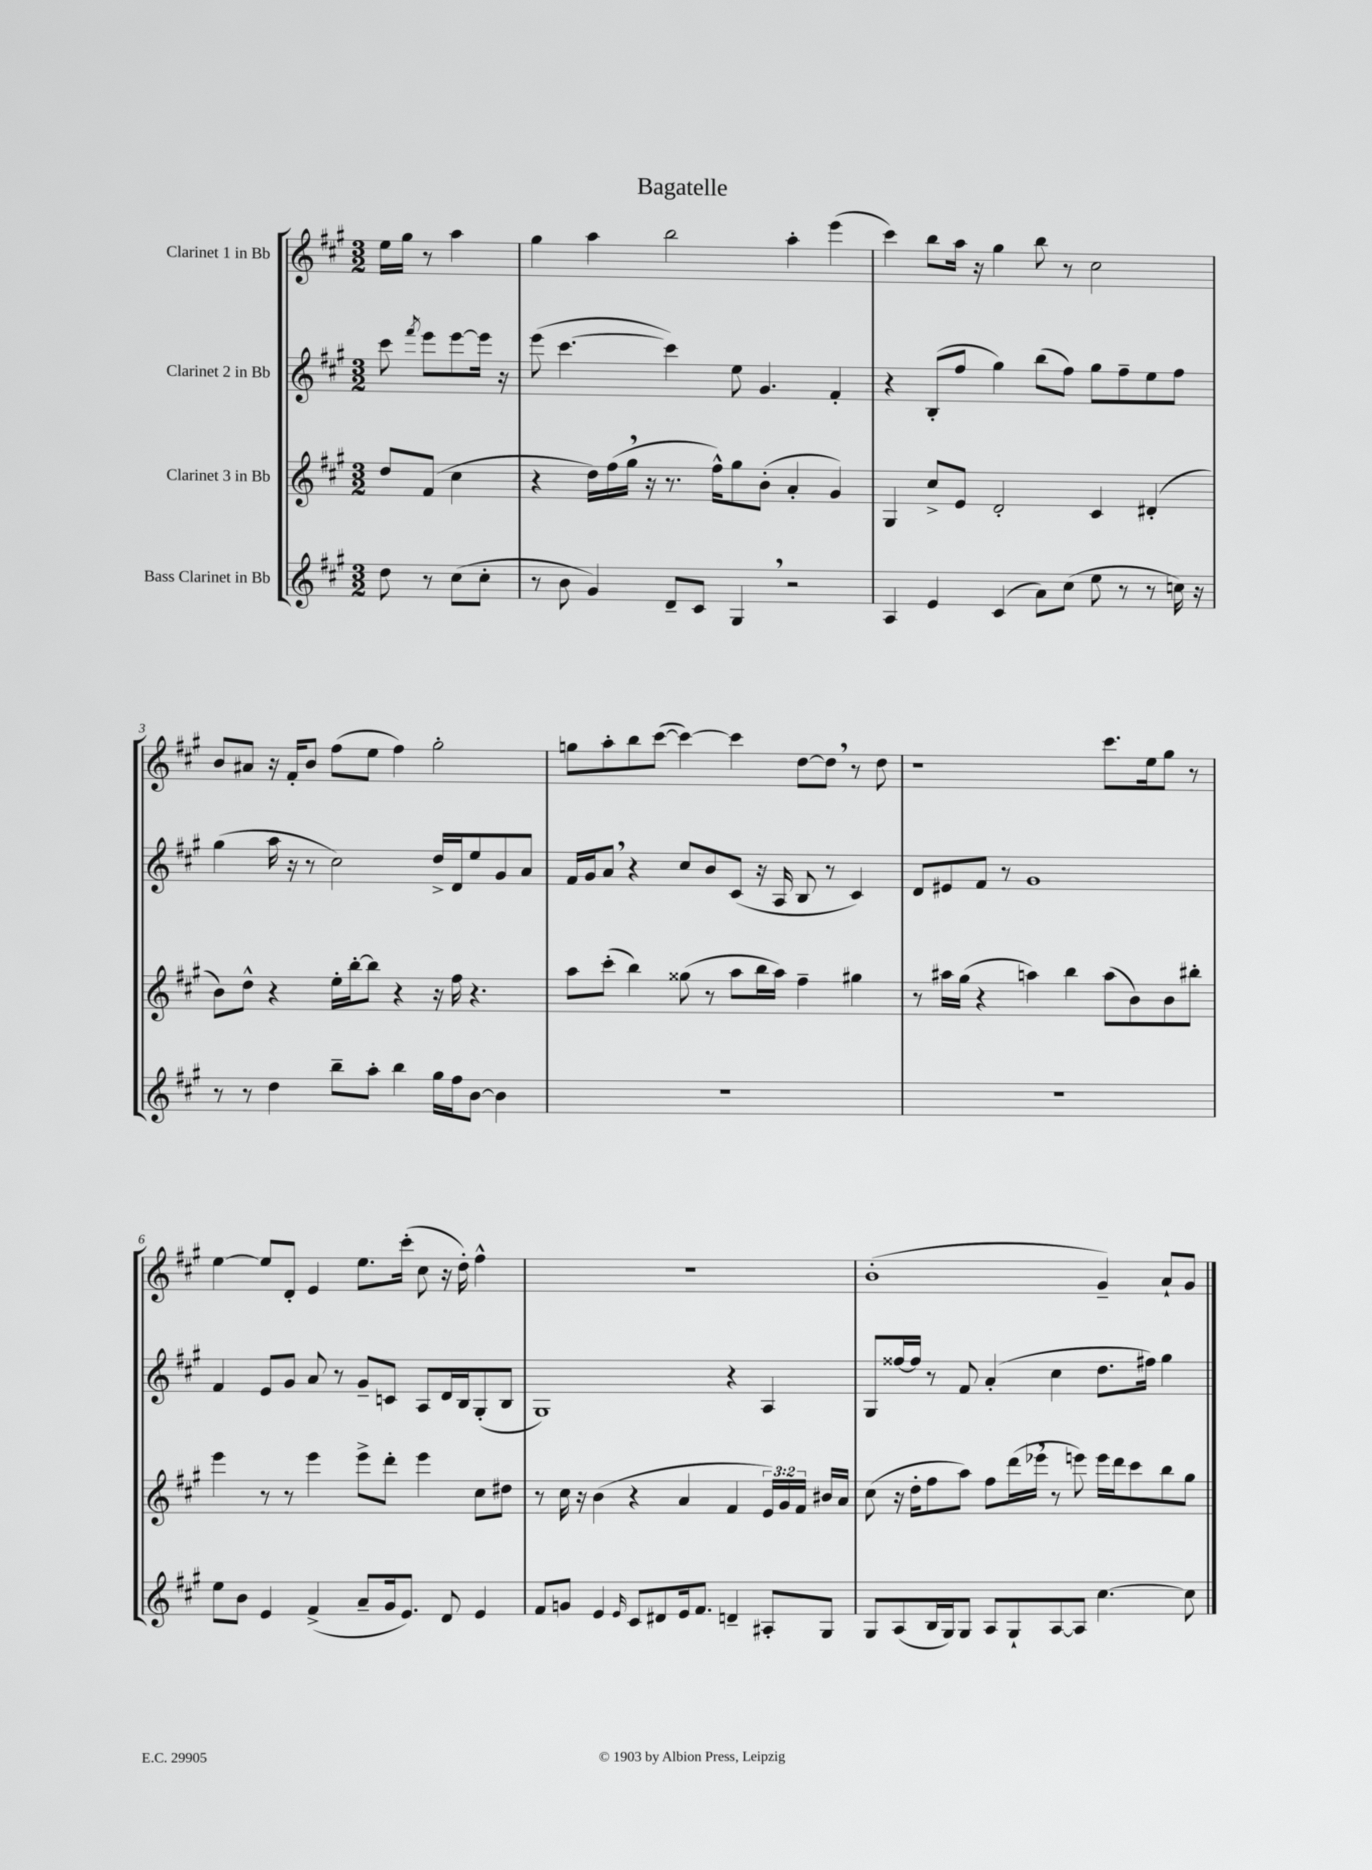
\header { title = "Bagatelle" }
<<
\new StaffGroup <<
\new Staff = "s0" \with { instrumentName = "Clarinet 1 in Bb" } {
    \clef treble \key a \major \numericTimeSignature \time 3/2 \partial 2
    \autoBeamOff e''16[ gis''16] r8 a''4 |
    gis''4 a''4 b''2 a''4-. e'''4( |
    cis'''4) b''8[ a''16] r16 gis''4 b''8 r8 cis''2 |
    b'8[ ais'8] r16 fis'16[-. b'8] fis''8[( e''8] fis''4) gis''2-. |
    g''8[ a''8-. b''8 cis'''8]~( cis'''4~) cis'''4 d''8[~ d''8] \breathe r8 d''8 |
    r1 cis'''8.[ e''16 gis''8] r8 |
    e''4~ e''8[ d'8]-. e'4 e''8.[ cis'''16]-.( cis''8 r16 d''16-.) fis''4-^ |
    R1. |
    b'1-.( gis'4--) a'8[-! gis'8] \bar "|." |
}
\new Staff = "s1" \with { instrumentName = "Clarinet 2 in Bb" } {
    \clef treble \key a \major \numericTimeSignature \time 3/2 \partial 2
    \autoBeamOff cis'''8 \acciaccatura { fis'''8 } e'''8[ e'''8~ e'''16] r16 |
    e'''8( cis'''4.~ cis'''4) e''8 gis'4. fis'4-. |
    r4 b8[-.( fis''8] gis''4) b''8[( fis''8]) gis''8[ fis''8-- e''8 fis''8] |
    gis''4( a''16 r16 r8 cis''2) d''16[-> d'16 e''8 gis'8 a'8] |
    fis'16[ gis'16 a'8] \breathe r4 cis''8[ b'8 cis'8]( r16 a16 b8 r8 cis'4) |
    d'8[ eis'8 fis'8] r8 gis'1 |
    fis'4 e'8[ gis'8] a'8 r8 gis'8[-- c'8] a8[ d'16 b16 gis8-.( b8] |
    gis1) r4 a4 |
    gis8[ fisis''16~ fisis''16] r8 fis'8 a'4-.( cis''4 d''8.[ fis''16]) gis''4 \bar "|." |
}
\new Staff = "s2" \with { instrumentName = "Clarinet 3 in Bb" } {
    \clef treble \key a \major \numericTimeSignature \time 3/2 \override Staff.TupletNumber.text = #tuplet-number::calc-fraction-text \partial 2
    \autoBeamOff d''8[ fis'8]( cis''4 |
    r4 d''16[) fis''16( gis''16] \breathe r16 r8. fis''16[-^) gis''8 b'8]-.( a'4-. gis'4) |
    gis4 cis''8[-> e'8] d'2-. cis'4 dis'4-.( |
    b'8[) d''8]-^ r4 e''16[-. b''16~-. b''8] r4 r16 fis''16 r4. |
    a''8[ cis'''8]-.( b''4) gisis''8( r8 a''8[ b''16 a''16]) fis''4-- gis''4 |
    r8 ais''16[ gis''16]( r4 a''4) b''4 a''8[( b'8) b'8 bis''8]-. |
    e'''4 r8 r8 e'''4 e'''8[-> d'''8]-. e'''4 cis''8[ dis''8] |
    r8 cis''16 r16 b'4( r4 a'4 fis'4 \tuplet 3/2 { e'16[) gis'16 fis'16] } bis'16[ a'16] |
    cis''8( r16 d''16[-. fis''8 a''8]) fis''8[ d'''16( ees'''16] \breathe r8 e'''8) e'''16[ d'''16 cis'''8 b''8 gis''8] \bar "|." |
}
\new Staff = "s3" \with { instrumentName = "Bass Clarinet in Bb" } {
    \clef treble \key a \major \numericTimeSignature \time 3/2 \partial 2
    \autoBeamOff d''8 r8 cis''8[( cis''8]-. |
    r8 b'8 gis'4) d'8[-- cis'8] gis4 \breathe r2 |
    a4 e'4 cis'4( a'8[) cis''8]( e''8 r8 r8 c''16) r16 |
    r8 r8 d''4 b''8[-- a''8]-. b''4 gis''16[ fis''16 b'8]~ b'4 |
    R1. |
    R1. |
    e''8[ b'8] e'4 fis'4->( a'8[-- gis'16 e'8.]) d'8 e'4 |
    fis'8[ g'8] e'4 \grace { e'16 } cis'8[ dis'8 e'16 fis'8.] d'4-- ais8[-. gis8] |
    gis8[ a8( b16 gis16) gis8] a8[ gis8-! a8~ a8] cis''4.~ cis''8 \bar "|." |
}
>>
>>
